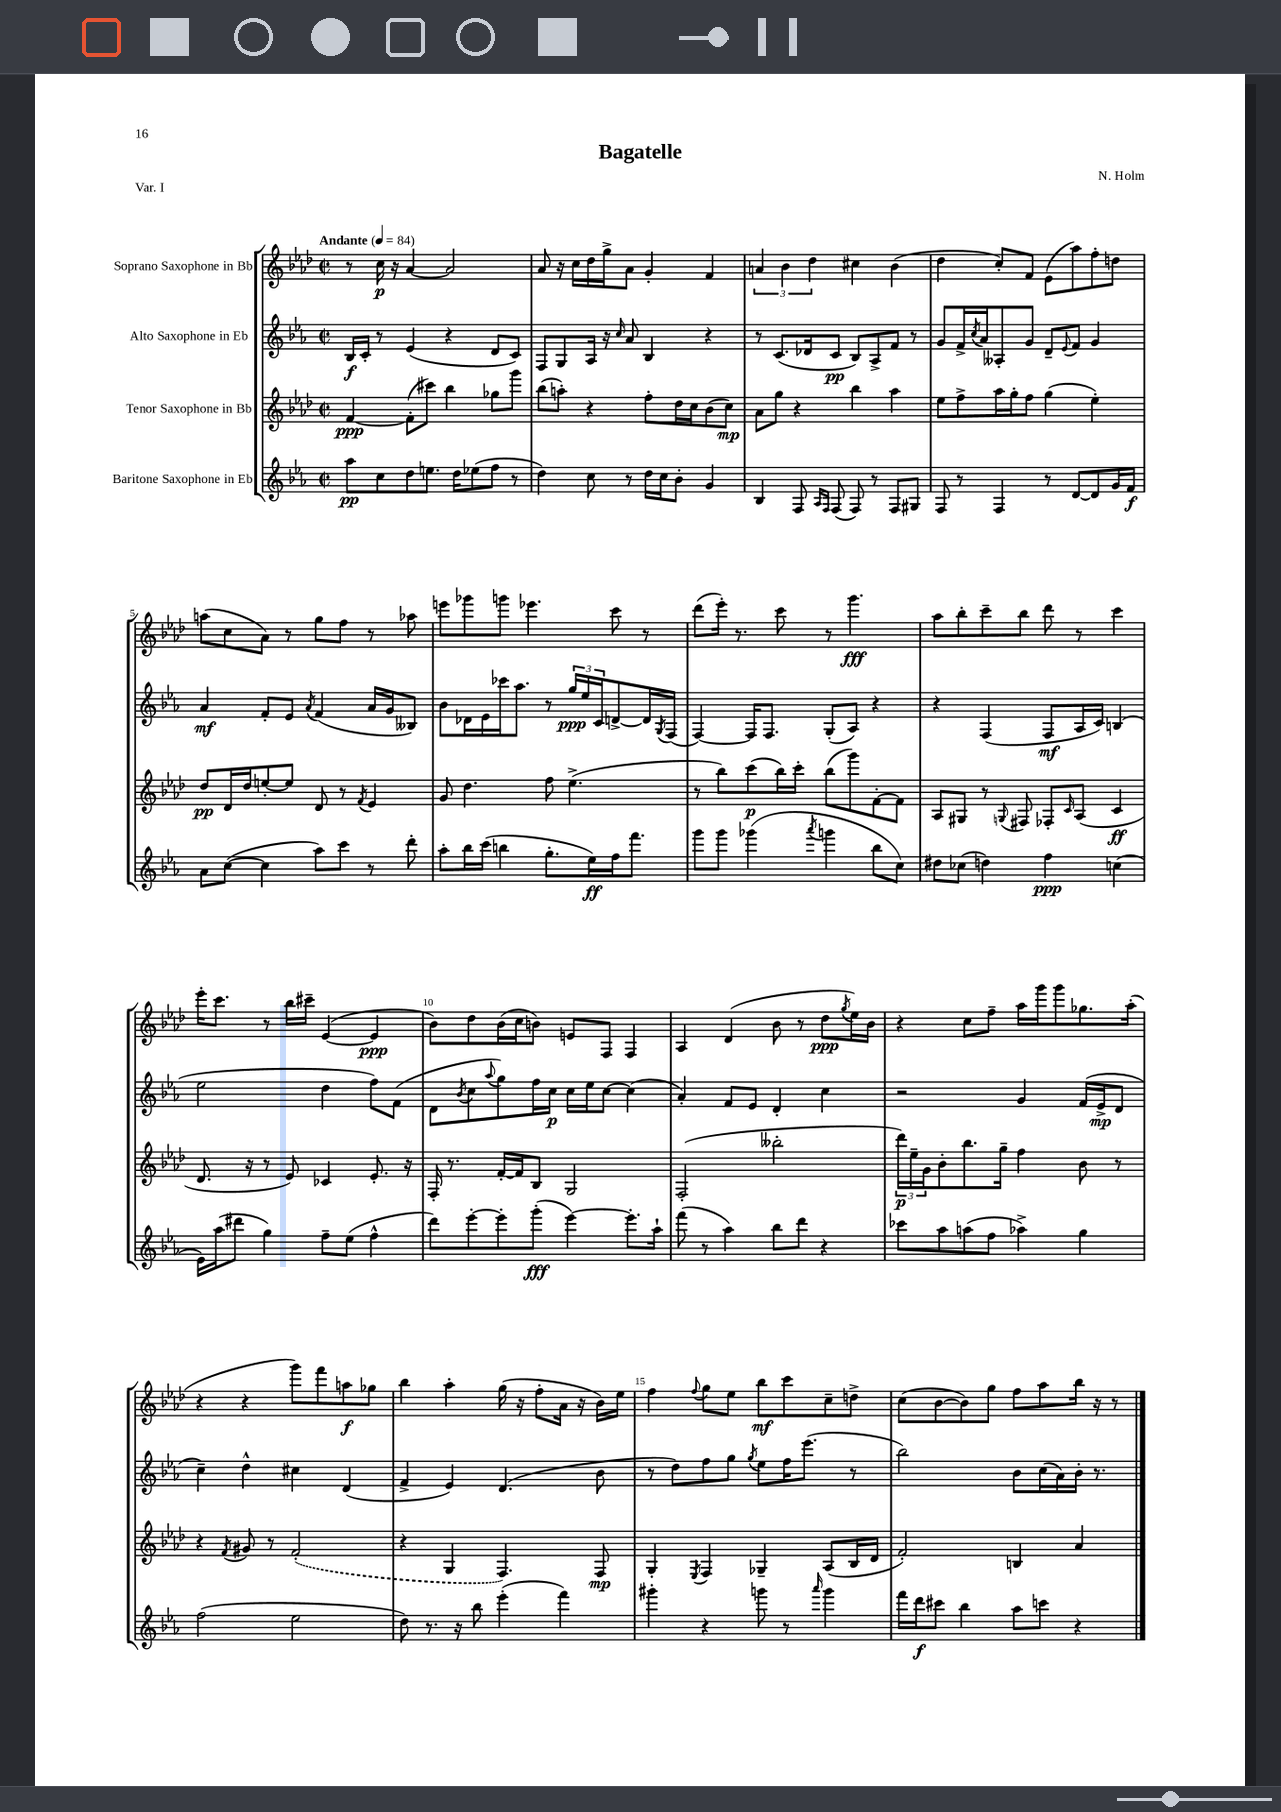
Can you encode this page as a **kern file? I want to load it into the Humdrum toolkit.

**kern	**kern	**kern	**kern
*staff4	*staff3	*staff2	*staff1
*clefG2	*clefG2	*clefG2	*clefG2
*k[b-e-a-]	*k[b-e-a-d-]	*k[b-e-a-]	*k[b-e-a-d-]
*M2/2	*M2/2	*M2/2	*M2/2
*met(c|)	*met(c|)	*met(c|)	*met(c|)
*MM84	*MM84	*MM84	*MM84
8aa-	[4f	16B-	8r
.	.	16c'	.
8cc	.	8r	16cc
.	.	.	16r
8dd	(8f']	(4e-	[4a-
8.ee	8ccc#)	.	.
.	4bb-	4r	2a-]
16dd	.	.	.
(8ee-	.	.	.
8ff	8gg-	8d	.
8r	8ggg	8c)	.
=	=	=	=
4dd)	(8bb-	8F	8a-
.	8aa')	8G	16r
.	.	.	16cc
8cc	4r	16A-	16dd-
.	.	16r	16gg^
.	.	16qqcc	.
8r	.	8a-	8a-
16dd	8ff'	4B-	4g'
16cc	.	.	.
8b-'	16dd-	.	.
.	16cc	.	.
4g	(8b-	4r	4f
.	8cc)	.	.
=	=	=	=
4B-	8a-	8r	6a
.	8gg	(8.c	.
.	.	.	6b-
8F	4r	.	.
.	.	16d-	.
.	.	.	6dd-
16qqA-	.	.	.
16qqF	.	.	.
(8F	.	8c	.
8F)	4bb-	8B-)	4cc#
8r	.	8A-^	.
8F	4aa-	8f	(4b-
8G#	.	8r	.
=	=	=	=
8F	8ee-	8g	4dd-
8r	8ff^	16f^	.
.	.	8qcc	.
.	.	16a-	.
4F	16aa-	8A--'	8cc')
.	16gg'	.	.
.	8ff	8g	8f
8r	(4gg	8d~	(8e-
.	.	8qqe-	.
[8d	.	8f	8aa-)
8d]	4ee-')	4g	8ff'
16g	.	.	8dd
16f	.	.	.
=	=	=	=
8a-	8dd-	4a-	(8aa
([8cc	16d-	.	8cc
.	16dd-	.	.
4cc]	[8ee'	8f'	8a-)
.	8ee]	8e-	8r
.	.	8qa-	.
8aa-)	8d-	(4f	8gg
8ccc	8r	.	8ff
.	8qf	.	.
8r	4e-	16a-	8r
.	.	16g	.
8ddd'	.	8B--)	8aa-
=	=	=	=
8aa-'	8g	8b-	8eee
16bb-	4.dd-	16d-	8ggg-
(16ccc	.	16e-	.
4bb	.	16ccc-	8ggg
.	.	8.aa-	.
.	.	.	4.eee-
8.gg'	8ff	8r	.
.	(4.ee-^	24gg	.
.	.	24ee-	.
16ee-)	.	.	.
.	.	24c	.
16ff	.	[8d^	8ccc
8.fff	.	.	.
.	.	16d]	8r
.	.	8qG	.
.	.	(16F	.
=	=	=	=
8ggg	8r	[4F)	(8ddd-
8ggg	8bb-)	.	16eee-')
.	.	.	8.r
(4ggg-	(8ccc	16F]	.
.	.	8.F	.
.	16bb-)	.	8ccc
.	16ccc'	.	.
8qaaa-	.	.	.
4ggg	(8bb-	(8G'	8r
.	8ggg)	8A-)	4.ggg
8bb-	[8f'	4r	.
8cc)	8f]	.	.
=	=	=	=
8dd#	8A-	4r	8aa-
(8cc-	8G#	.	8bb-'
4dd)	8r	(4F	8ccc~
.	8qqG	.	.
.	8F#	.	8bb-
4ff	8F-'	8F	8ddd-
.	16qqc	.	.
.	(8A-	16A-	8r
.	.	16c)	.
(4cc	4c	(4B	4ccc
=	=	=	=
16e-)	8.d-	2ee-	16eee-'
(16aa-	.	.	8.ccc
8ddd#	.	.	.
.	16r	.	.
4gg)	8r	.	8r
.	8e-)	.	16bb-
.	.	.	16ccc#~
8ff~	4c-	4dd	([4e-
(8ee-	.	.	.
4ff^^	8.e-'	8ff)	4e-]
.	.	(8f	.
.	16r	.	.
=	=	=	=
8ddd)	16F'	8d	8b-)
.	8.r	.	.
.	.	8qb-	.
[8eee-'	.	8cc	8dd-
.	.	8qqaa-	.
8eee-']	[16f'	8gg)	(16b-
.	16f]	.	16cc
(8ggg'	8B-	16ff	8b)
.	.	16cc	.
[4eee-)	2G	16cc	8e
.	.	16ee-	.
.	.	[8cc	8F
8.eee-']	.	(4cc]	4F
16aa-`	.	.	.
=	=	=	=
(8fff	(2F'	4a-')	4A-
8r	.	.	.
4aa-)	.	8f	(4d-
.	.	8e-	.
8bb-	2bb--'	4d'	8b-
8ddd	.	.	8r
4r	.	4cc	8dd-
.	.	.	8qgg
.	.	.	16ee-)
.	.	.	16b-
=	=	=	=
8ccc-	24ddd-)	2r	4r
.	24ee-~	.	.
.	24g	.	.
8aa-	8b-'	.	.
(8aa	8.bb-	.	8cc
8ff	.	.	8ff~
.	16gg~	.	.
4aa-^)	4ff	4g	16aa-
.	.	.	16ggg
.	.	.	8ggg
4gg	8b-	(16f	8.gg-
.	.	16e-^	.
.	8r	8d	.
.	.	.	(16aa-'
=	=	=	=
(2ff	4r	4cc~)	4r
.	8qf	.	.
.	8g#	4dd^^	4r
.	8r	.	.
2ee-	(2f'	4cc#	8ggg)
.	.	.	8fff
.	.	(4d	8aa
.	.	.	8gg-
=	=	=	=
8dd)	4r	4f^	4bb-
8.r	.	.	.
.	4G	4e-)	4aa-'
16r	.	.	.
8bb-	.	.	.
(4eee-'	4.F)	(4.d	(16gg
.	.	.	16r
.	.	.	8ff'
4fff)	.	.	16a-
.	.	.	16r
.	8F	8b-	16b-)
.	.	.	16ee-
=	=	=	=
4ggg#'	4G'	8r	4ff
.	.	8dd)	.
.	8qE-	.	8qqff
4r	4F	8ff	8gg
.	.	8gg	8ee-
.	.	8qgg	.
8ggg	4G-~	8ee-	8bb-
8r	.	16ff	8ccc
.	.	(8.eee-	.
16qqaaa-	.	.	.
4ggg	(8A-	.	8cc~
.	16B-	8r	8dd^
.	16d-	.	.
=	=	=	=
16fff	2f')	2bb-)	(8cc
16ddd	.	.	.
8ccc#	.	.	[8b-
4bb-	.	.	8b-])
.	.	.	8gg
8aa-	4B	8b-	8ff
8ccc	.	(16cc	8aa-
.	.	16a-)	.
4r	4a-	16b-'	16bb-
.	.	8.r	16r
.	.	.	8r
==	==	==	==
*-	*-	*-	*-
